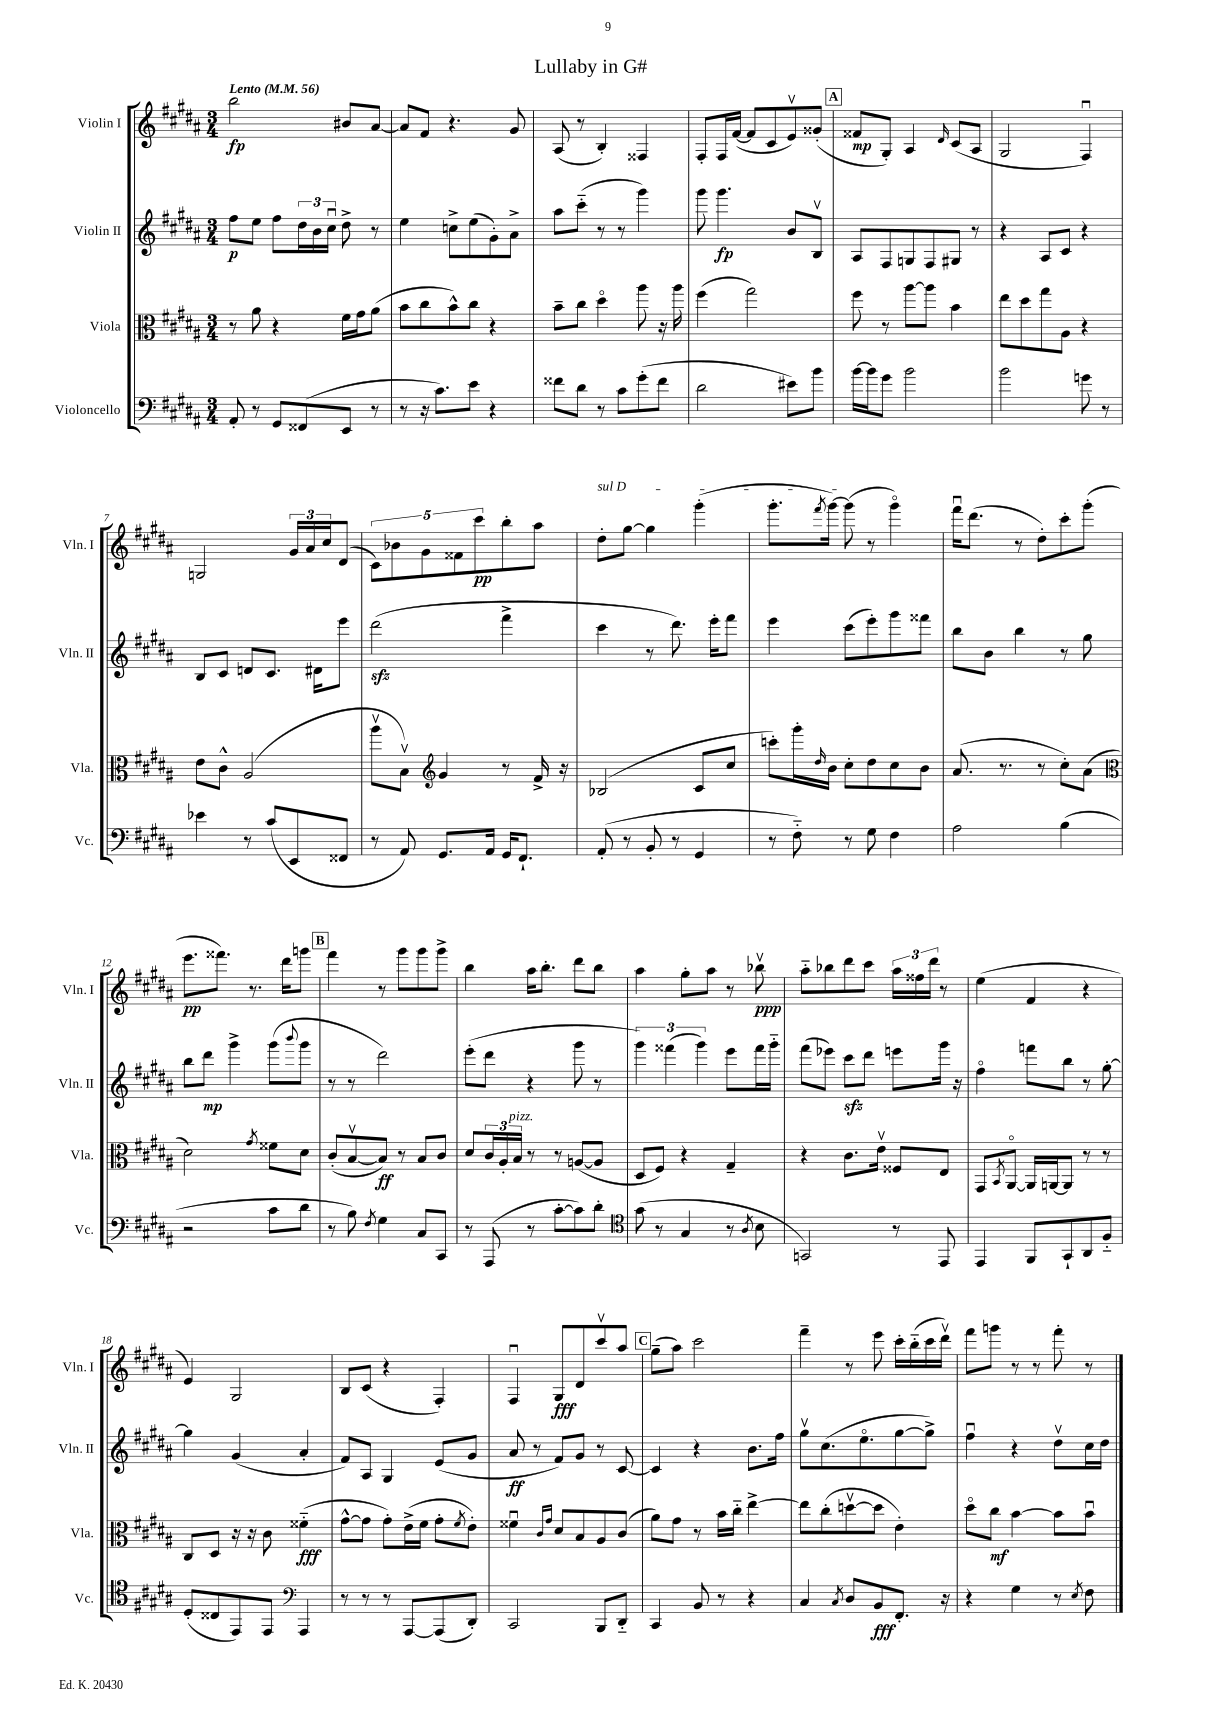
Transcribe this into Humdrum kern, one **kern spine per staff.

**kern	**dynam	**kern	**dynam	**kern	**dynam	**kern	**dynam
*part4	*part4	*part3	*part3	*part2	*part2	*part1	*part1
*staff4	*staff4	*staff3	*staff3	*staff2	*staff2	*staff1	*staff1
*I"Violoncello	*	*I"Viola	*	*I"Violin II	*	*I"Violin I	*
*I'Vc.	*	*I'Vla.	*	*I'Vln. II	*	*I'Vln. I	*
*clefF4	*	*clefC3	*	*clefG2	*	*clefG2	*
*k[f#c#g#d#a#]	*	*k[f#c#g#d#a#]	*	*k[f#c#g#d#a#]	*	*k[f#c#g#d#a#]	*
*M3/4	*	*M3/4	*	*M3/4	*	*M3/4	*
*MM56	*	*MM56	*	*MM56	*	*MM56	*
=1	=1	=1	=1	=1	=1	=1	=1
!	!	!	!	!	!	!LO:TX:a:B:t=Lento	!
8AA#'/	.	8r	.	8ff#\L	p	2bb\	fp
8r	.	8a#\	.	8ee\J	.	.	.
8GG#/L	.	4r	.	8ff#\L	.	.	.
(8FF##X/	.	.	.	24dd#\L	.	.	.
.	.	.	.	24b\	.	.	.
.	.	.	.	24cc#u\JJ	.	.	.
8EE/J	.	16f#\LL	.	8dd#^\	.	8b#X/L	.
.	.	16g#\J	.	.	.	.	.
8r	.	(8a#\J	.	8r	.	[8a#/J	.
=2	=2	=2	=2	=2	=2	=2	=2
8r	.	8b\L	.	4ee\	.	8a#/L]	.
16r	.	8cc#\	.	.	.	8f#/J	.
8.c#\L)	.	.	.	.	.	.	.
.	.	8b^^\)	.	8ccn^\L	.	4.r	.
8e\J	.	8cc#\J	.	(8ee\	.	.	.
4r	.	4r	.	8g#'\)	.	.	.
.	.	.	.	8a#^\J	.	8g#/	.
=3	=3	=3	=3	=3	=3	=3	=3
8f##X\L	.	8b~\L	.	8aa#\L	.	(8A#/	.
8d#\J	.	8cc#\J	.	(8ccc#\J	.	8r	.
8r	.	4dd#\	.	8r	.	4B'/)	.
8c#\L	.	.	.	8r	.	.	.
(8g#'\	.	8aa#\	.	4ggg#\)	.	4F##X/	.
8f##\J	.	16r	.	.	.	.	.
.	.	16aa#\	.	.	.	.	.
=4	=4	=4	=4	=4	=4	=4	=4
2d#\	.	(4ff#\	.	8ggg#\	.	8F#'/L	.
.	.	.	.	4.ggg#\	fp	16F#/L	.
.	.	.	.	.	.	([16f#/JJ	.
.	.	2gg#\)	.	.	.	8f#/L]	.
.	.	.	.	.	.	8c#/	.
8e#X\L)	.	.	.	8b/L	.	8ev/)	.
8b\J	.	.	.	8Bv/J	.	(8g##X'/J	.
!!LO:REH:place=s1:t=A
=5	=5	=5	=5	=5	=5	=5	=5
[16b\LL	.	8ff#\	.	8A#/L	.	8f##X/L	mp
16b\J]	.	.	.	.	.	.	.
8g#\J	.	8r	.	8F#/	.	8G#'/J)	.
2b\	.	[8aa#\L	.	8Gn/	.	4A#/	.
.	.	8aa#\J]	.	8F#/	.	.	.
.	.	.	.	.	.	16qqd#/	.
.	.	4b\	.	8G#X/J	.	(8c#/L	.
.	.	.	.	8r	.	8A#/J	.
=6	=6	=6	=6	=6	=6	=6	=6
2b\	.	8ee\L	.	4r	.	2G#/	.
.	.	8dd#\	.	.	.	.	.
.	.	8gg#\	.	8A#/L	.	.	.
.	.	8A#\J	.	8c#/J	.	.	.
8gn\	.	4r	.	4r	.	4F#u/)	.
8r	.	.	.	.	.	.	.
!!LO:LB:g=z
=7	=7	=7	=7	=7	=7	=7	=7
4e-X\	.	8e\L	.	8B/L	.	2Gn/	.
.	.	8c#^^\J	.	8c#/J	.	.	.
8r	.	(2A#/	.	8dn/L	.	.	.
(8c#/L	.	.	.	8.c#/J	.	.	.
8EE/	.	.	.	.	.	24g#/LL	.
.	.	.	.	.	.	24a#/	.
.	.	.	.	16d#X\KL	.	.	.
.	.	.	.	.	.	24cc#/J	.
8FF##X/J	.	.	.	8eee\J	.	(8d#/J	.
=8	=8	=8	=8	=8	=8	=8	=8
8r	.	8aa#v\L	.	(2ddd#zz\	.	10c#\L)	.
.	.	.	.	.	.	10b-X\	.
8AA#/)	.	8Bv\J)	.	.	.	.	.
.	.	.	.	.	.	10g#\	.
*	*	*clefG2	*	*	*	*	*
8.GG#/L	.	4g#/	.	.	.	.	.
.	.	.	.	.	.	10f##X\	.
.	.	.	.	.	.	10ccc#\	pp
16AA#/Jk	.	.	.	.	.	.	.
16GG#/KL	.	8r	.	4fff#^\	.	8bb'\	.
8.FF#`/J	.	.	.	.	.	.	.
.	.	16f#^/	.	.	.	8aa#\J	.
.	.	16r	.	.	.	.	.
=9	=9	=9	=9	=9	=9	=9	=9
!	!	!	!	!	!	!LO:TX:a:i:t=sul D	!
(8AA#'/	.	(2B-X/	.	4ccc#\	.	8dd#'\L	.
8r	.	.	.	.	.	[8gg#\J	.
8BB'/	.	.	.	8r	.	4gg#\]	.
8r	.	.	.	8.ddd#\)	.	.	.
4GG#/	.	8c#/L	.	.	.	(4ggg#'\	.
.	.	.	.	16eee'\KL	.	.	.
.	.	8cc#/J	.	8fff#\J	.	.	.
=10	=10	=10	=10	=10	=10	=10	=10
8r	.	8cccn'\L)	.	4eee\	.	8.ggg#'\L	.
8F#\)	.	16ggg#'\L	.	.	.	.	.
.	.	16qqdd#/	.	.	.	8qfff#/	.
.	.	16b\JJ	.	.	.	[16ggg#\Jk)	.
8r	.	8cc#'\L	.	(8ccc#\L	.	(8ggg#\]	.
8G#\	.	8dd#\	.	8eee'\)	.	8r	.
4F#\	.	8cc#\	.	8ggg#\	.	4ggg#\)	.
.	.	8b\J	.	8fff##X\J	.	.	.
=11	=11	=11	=11	=11	=11	=11	=11
2A#\	.	(8.a#/	.	8bb\L	.	16fff#u\KL	.
.	.	.	.	.	.	(8.ddd#\J	.
.	.	.	.	8b\J	.	.	.
.	.	8.r	.	.	.	.	.
.	.	.	.	4bb\	.	8r	.
.	.	8r	.	.	.	8dd#'\L)	.
(4B\	.	8cc#'\L)	.	8r	.	8ccc#'\	.
.	.	(8a#\J	.	8gg#\	.	(8ggg#'\J	.
!!LO:LB:g=z
=12	=12	=12	=12	=12	=12	=12	=12
*	*	*clefC3	*	*	*	*	*
2r	.	2d#\)	.	8bb\L	.	8.eee\L	pp
.	.	.	.	8ddd#\J	mp	.	.
.	.	.	.	.	.	8.fff##X\J)	.
.	.	.	.	4ggg#^\	.	.	.
.	.	.	.	.	.	8.r	.
.	.	8qg#/	.	.	.	.	.
8c#\L	.	8f##X\L	.	(8ggg#\L	.	.	.
.	.	.	.	.	.	16ddd#\KL	.
.	.	.	.	8qqbbb/	.	.	.
8d#\J	.	8d#\J	.	8ggg#\J	.	8gggn\J	.
!!LO:REH:place=s1:t=B
=13	=13	=13	=13	=13	=13	=13	=13
8r	.	(8c#'/L	.	8r	.	4fff#\	.
8B\)	.	[8Bv/	.	8r	.	.	.
8qF#/	.	.	.	.	.	.	.
4G#\	.	8B/J])	ff	2ddd#\)	.	8r	.
.	.	8r	.	.	.	8ggg#\L	.
8C#/L	.	8B/L	.	.	.	8ggg#\	.
8CC#/J	.	8c#/J	.	.	.	8ggg#^\J	.
=14	=14	=14	=14	=14	=14	=14	=14
8r	.	8d#/L	.	(8eee'\L	.	4bb\	.
(8AAA#/	.	24c#/L	.	8ddd#\J	.	.	.
.	.	24A#'/	.	.	.	.	.
!	!	!LO:TX:a:i:t=pizz.	!	!	!	!	!
.	.	24B/JJ	.	.	.	.	.
8r	.	8r	.	4r	.	16aa#\KL	.
.	.	.	.	.	.	8.bb'\J	.
[8c#'\L	.	8r	.	.	.	.	.
8c#\])	.	([8An/L	.	8ggg#\	.	8ddd#\L	.
8d#'\J	.	8A/J]	.	8r	.	8bb\J	.
=15	=15	=15	=15	=15	=15	=15	=15
*clefC4	*	*	*	*	*	*	*
(8g#\	.	8D#/L	.	6ggg#\)	.	4aa#\	.
8r	.	8F#/J)	.	.	.	.	.
.	.	.	.	(6fff##X\	.	.	.
4G#/	.	4r	.	.	.	8gg#'\L	.
.	.	.	.	6ggg#\)	.	.	.
.	.	.	.	.	.	8aa#\J	.
8r	.	4G#~/	.	8eee\L	.	8r	.
8qA#/	.	.	.	.	.	.	.
8B\	.	.	.	16fff##\L	.	8bb-Xv\	ppp
.	.	.	.	16ggg#\JJ	.	.	.
=16	=16	=16	=16	=16	=16	=16	=16
2GGn/)	.	4r	.	(8fff#\L	.	8aa#\L	.
.	.	.	.	8eee-X\J)	.	8bb-X\	.
.	.	8.c#\L	.	8ccc#zz\L	.	8ddd#\	.
.	.	.	.	8ddd#\J	.	8ccc#\J	.
.	.	16ev\Jk	.	.	.	.	.
8r	.	8F##X/L	.	8eeen\L	.	24aa#\LL	.
.	.	.	.	.	.	24ff##X\	.
.	.	.	.	.	.	24ddd#\JJ	.
8EE/	.	8E/J	.	16ggg#\Jk	.	8r	.
.	.	.	.	16r	.	.	.
=17	=17	=17	=17	=17	=17	=17	=17
4EE/	.	8GG#/L	.	4ff#\	.	(4ee\	.
.	.	8qBB/	.	.	.	.	.
.	.	[8AA#/J	.	.	.	.	.
8FF#/L	.	16AA#/LL]	.	8fffn\L	.	4f#/	.
.	.	[16AAn/J	.	.	.	.	.
8GG#`/	.	8AA/J]	.	8bb\J	.	.	.
8AA#/	.	8r	.	8r	.	4r	.
8F#/J	.	8r	.	[8gg#'\	.	.	.
!!LO:LB:g=z
=18	=18	=18	=18	=18	=18	=18	=18
(8D#'/L	.	8C#/L	.	4gg#\]	.	4e/)	.
8C##X/	.	8D#/J	.	.	.	.	.
8EE/)	.	16r	.	(4g#/	.	2G#/	.
.	.	16r	.	.	.	.	.
8EE/J	.	8c#\	.	.	.	.	.
*clefF4	*	*	*	*	*	*	*
4AAA#/	.	(4f##X\	fff	4a#'/	.	.	.
=19	=19	=19	=19	=19	=19	=19	=19
8r	.	[8g#^^\L	.	8f#/L)	.	8B/L	.
8r	.	8g#\J]	.	8A#/J	.	(8c#/J	.
8r	.	8g#'\L)	.	4G#/	.	4r	.
[8AAA#/L	.	(16e^\L	.	.	.	.	.
.	.	16f#\JJ	.	.	.	.	.
(8AAA#/]	.	8g#'\L	.	(8e/L	.	4F#'/)	.
.	.	8qf#/	.	.	.	.	.
8DD#'/J)	.	8e'\J)	.	8g#/J	.	.	.
=20	=20	=20	=20	=20	=20	=20	=20
2CC#/	.	4f##Xu\	.	8a#/	ff	4F#u/	.
.	.	.	.	8r	.	.	.
.	.	16qqc#/LL	.	.	.	.	.
.	.	16qqg#/JJ	.	.	.	.	.
.	.	8d#/L	.	8f#/L)	.	8G#/L	fff
.	.	8B/	.	8g#/J	.	8d#/	.
8BBB/L	.	8A#/	.	8r	.	8ccc#v/	.
8DD#/J	.	(8c#/J	.	[8c#/	.	8aa#/J	.
!!LO:REH:place=s1:t=C
=21	=21	=21	=21	=21	=21	=21	=21
4CC#/	.	8a#\L)	.	4c#/]	.	(8gg#~\L	.
.	.	8g#\J	.	.	.	8aa#\J)	.
8BB/	.	8r	.	4r	.	2ccc#\	.
8r	.	16b\LL	.	.	.	.	.
.	.	16cc#\JJ	.	.	.	.	.
4r	.	[4ee^\	.	8.b\L	.	.	.
.	.	.	.	16ff#\Jk	.	.	.
=22	=22	=22	=22	=22	=22	=22	=22
4C#/	.	8ee\L]	.	8gg#v\L	.	4fff#~\	.
.	.	(8cc#'\	.	(8.cc#\	.	.	.
8qC#/	.	.	.	.	.	.	.
8D#/L	.	[8ddnv\	.	.	.	8r	.
.	.	.	.	8.ee\	.	.	.
8BB/	fff	8dd\J]	.	.	.	8eee\	.
8.FF#'/J	.	4e'\)	.	[8gg#\	.	16ccc#'\LL	.
.	.	.	.	.	.	(16bb\	.
.	.	.	.	8gg#^\J])	.	16ccc#\	.
16r	.	.	.	.	.	16ddd#v\JJ)	.
=23	=23	=23	=23	=23	=23	=23	=23
4r	.	8dd#\L	.	4ff#u\	.	8fff#\L	.
.	.	8cc#\J	mf	.	.	8gggn\J	.
4G#\	.	[4b\	.	4r	.	8r	.
.	.	.	.	.	.	8r	.
8r	.	8b\L]	.	8dd#v\L	.	8fff#'\	.
8qE/	.	.	.	.	.	.	.
8F#\	.	8bu\J	.	16cc#\L	.	8r	.
.	.	.	.	16dd#\JJ	.	.	.
==	==	==	==	==	==	==	==
*-	*-	*-	*-	*-	*-	*-	*-
